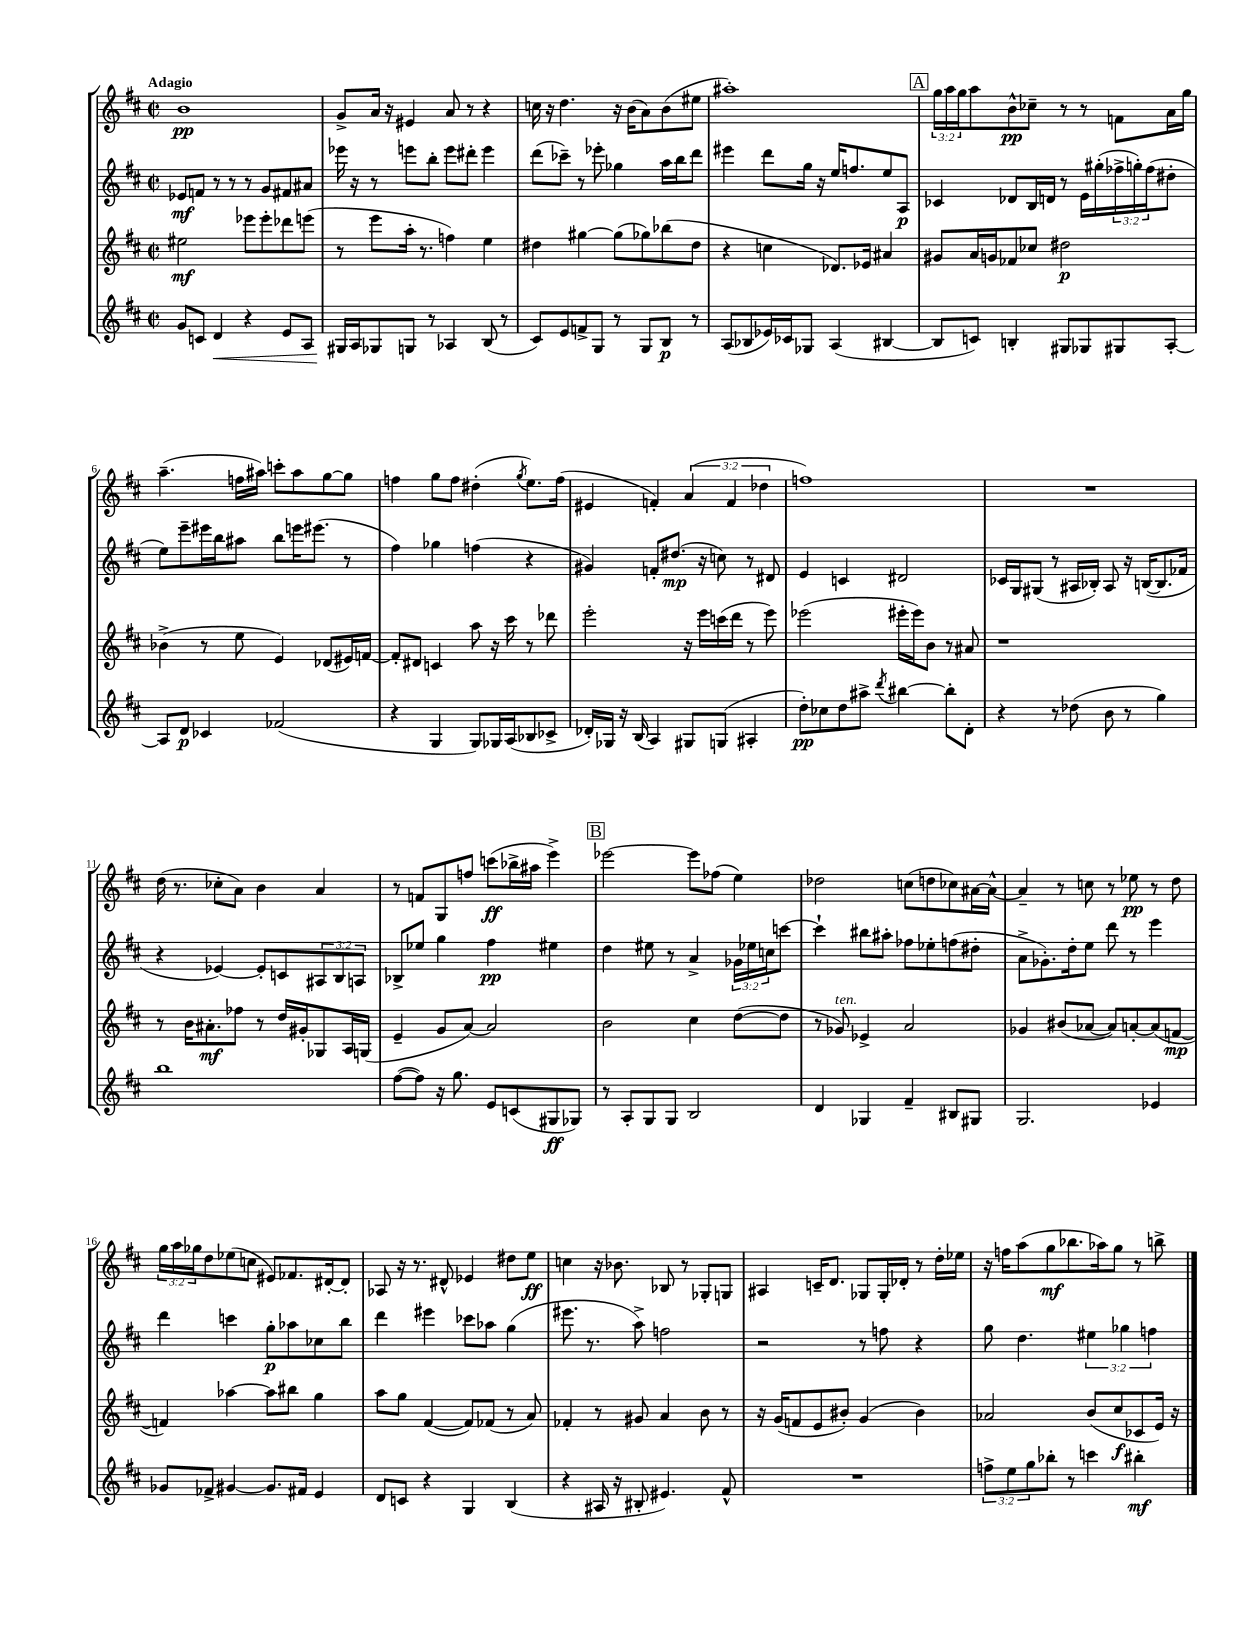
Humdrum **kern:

**kern	**dynam	**kern	**dynam	**kern	**dynam	**kern	**dynam
*part4	*part4	*part3	*part3	*part2	*part2	*part1	*part1
*staff4	*staff4	*staff3	*staff3	*staff2	*staff2	*staff1	*staff1
*clefG2	*	*clefG2	*	*clefG2	*	*clefG2	*
*k[f#c#]	*	*k[f#c#]	*	*k[f#c#]	*	*k[f#c#]	*
*M2/2	*	*M2/2	*	*M2/2	*	*M2/2	*
*met(c|)	*	*met(c|)	*	*met(c|)	*	*met(c|)	*
=1	=1	=1	=1	=1	=1	=1	=1
!	!	!	!	!	!	!LO:TX:a:B:t=Adagio	!
8g/L	.	2ee#X\	mf	8e-X/L	mf	1b	pp
8cn/J	.	.	.	8fn/J	.	.	.
!	!LO:HP:b	!	!	!	!	!	!
4d/	<	.	.	8r	.	.	.
.	.	.	.	8r	.	.	.
4r	.	8eee-X\L	.	8r	.	.	.
.	.	8eee-'\	.	8g/L	.	.	.
8e/L	.	8ddd-X\	.	8f#X/	.	.	.
8A/J	.	(8eeen\J	.	8a#X/J	.	.	.
=2	=2	=2	=2	=2	=2	=2	=2
16G#X/LL	.	8r	.	16eee-X\	.	8g^/L	.
16A/J	[	.	.	16r	.	.	.
8G-X/	.	8eee\L	.	8r	.	16a/Jk	.
.	.	.	.	.	.	16r	.
8Gn/J	.	16aa'\Jk	.	8eeen\L	.	4e#X/	.
.	.	8.r	.	.	.	.	.
8r	.	.	.	8bb'\J	.	.	.
4A-X/	.	4ffn\)	.	8eee\L	.	8a/	.
.	.	.	.	8ddd#X'\J	.	8r	.
(8B/	.	4ee\	.	4eee\	.	4r	.
8r	.	.	.	.	.	.	.
=3	=3	=3	=3	=3	=3	=3	=3
8c#/L)	.	4dd#X\	.	(8ddd\L	.	16ccn\	.
.	.	.	.	.	.	16r	.
8e/	.	.	.	8ccc-X~\J)	.	4.dd\	.
8fn^/	.	[4gg#X\	.	8r	.	.	.
8G/J	.	.	.	8eee-X'\	.	.	.
8r	.	(8gg#\L]	.	4gg-X\	.	16r	.
.	.	.	.	.	.	(16b\KL	.
8G/L	.	8gg-X\)	.	.	.	8a\)	.
8B/J	p	(8bb-X\	.	16aa\LL	.	(8b\	.
.	.	.	.	16bb\J	.	.	.
8r	.	8dd#\J	.	8ddd\J	.	8ee#X\J	.
=4	=4	=4	=4	=4	=4	=4	=4
(8A/L	.	4r	.	4eee#X\	.	1aa#X')	.
8B-X/	.	.	.	.	.	.	.
16e-X/L)	.	4ccn\	.	8ddd\L	.	.	.
16c-X/J	.	.	.	.	.	.	.
8G-X/J	.	.	.	16gg\Jk	.	.	.
.	.	.	.	16r	.	.	.
(4A/	.	8.d-X/L)	.	16ee/KL	.	.	.
.	.	.	.	8.ffn/	.	.	.
.	.	16e-X/Jk	.	.	.	.	.
[4B#X/	.	4a#X/	.	8ee/	.	.	.
.	.	.	.	8A/J	p	.	.
!!LO:REH:place=s1:t=A
=5	=5	=5	=5	=5	=5	=5	=5
8B#/L]	.	8g#X/L	.	4c-X/	.	24gg\LL	.
.	.	.	.	.	.	24aa\	.
.	.	.	.	.	.	24gg\J	.
8cn/J)	.	16a/L	.	.	.	8aa\	.
.	.	16gn/J	.	.	.	.	.
4Bn'/	.	8f-X/	.	8d-X/L	.	8b^^\	pp
.	.	8cc-X/J	.	16B/L	.	8cc-X~\J	.
.	.	.	.	16dn/JJ	.	.	.
8G#X/L	.	2dd#X\	p	8r	.	8r	.
8G-X/	.	.	.	16e\LL	.	8r	.
.	.	.	.	(16gg#X'\	.	.	.
8G#X/	.	.	.	24ff-X^\	.	8fn\L	.
.	.	.	.	24ggn'\)	.	.	.
.	.	.	.	(24ff-\J	.	.	.
[8A'/J	.	.	.	8dd#X'\J	.	16a\L	.
.	.	.	.	.	.	16gg\JJ	.
!!LO:LB:g=z
=6	=6	=6	=6	=6	=6	=6	=6
8A/L]	.	(4b-X^\	.	8ee\L)	.	(4.aa~\	.
8d/J	p	.	.	8eee~\	.	.	.
4c-X/	.	8r	.	16eee#X\L	.	.	.
.	.	.	.	16bb\J	.	.	.
.	.	8ee\	.	8aa#X\J	.	16ffn\LL	.
.	.	.	.	.	.	16aa#X\JJ)	.
(2f-X/	.	4e/)	.	8bb\L	.	8cccn'\L	.
.	.	.	.	16eeen\K	.	8aa#\	.
.	.	.	.	(8.eee#X\J	.	.	.
.	.	(8d-X/L	.	.	.	[8gg\	.
.	.	16e#X/L)	.	8r	.	8gg\J]	.
.	.	[16fn/JJ	.	.	.	.	.
=7	=7	=7	=7	=7	=7	=7	=7
4r	.	8f'/L]	.	4ff#\)	.	4ffn\	.
.	.	8d#X/J	.	.	.	.	.
4G/	.	4cn/	.	4gg-X\	.	8gg\L	.
.	.	.	.	.	.	8ff\J	.
8G/L)	.	8aa\	.	(4ffn\	.	(4dd#X'\	.
16G-X/L	.	16r	.	.	.	.	.
(16A/J	.	16ccc#\	.	.	.	.	.
.	.	.	.	.	.	8qgg/	.
8B-X/	.	8r	.	4r	.	8.ee\L)	.
8c-X^/J	.	8ddd-X\	.	.	.	.	.
.	.	.	.	.	.	(16ff\Jk	.
=8	=8	=8	=8	=8	=8	=8	=8
16d-X'/LL)	.	2eee'\	.	4g#X/)	.	4e#X/	.
16G-X/JJ	.	.	.	.	.	.	.
16r	.	.	.	.	.	.	.
(16B/	.	.	.	.	.	.	.
4A/)	.	.	.	8fn'/L	.	4fn'/)	.
.	.	.	.	(8.dd#X/J	mp	.	.
8G#X/L	.	16r	.	.	.	(6a/	.
.	.	16eee\LL	.	16r	.	.	.
(8Gn/J	.	(16cccn\	.	8ccn\)	.	.	.
.	.	.	.	.	.	6f/	.
.	.	16ddd\JJ	.	.	.	.	.
4A#X'/	.	8r	.	8r	.	.	.
.	.	.	.	.	.	6dd-X\	.
.	.	8eee\)	.	8d#X/	.	.	.
=9	=9	=9	=9	=9	=9	=9	=9
8dd'\L)	pp	(2eee-X\	.	4e/	.	1ffn)	.
8cc-X\	.	.	.	.	.	.	.
8dd\	.	.	.	4cn/	.	.	.
8aa#X^\J	.	.	.	.	.	.	.
8qddd/	.	.	.	.	.	.	.
[4bb#X\	.	16eee#X'\LL	.	2d#X/	.	.	.
.	.	16eee#\J)	.	.	.	.	.
.	.	8b\J	.	.	.	.	.
8bb#'\L]	.	8r	.	.	.	.	.
8d'\J	.	8a#X/	.	.	.	.	.
=10	=10	=10	=10	=10	=10	=10	=10
4r	.	1r	.	16c-X/LL	.	1r	.
.	.	.	.	16G/J	.	.	.
.	.	.	.	(8G#X/J	.	.	.
8r	.	.	.	8r	.	.	.
(8dd-X\	.	.	.	16A#X/LL	.	.	.
.	.	.	.	16B-X'/JJ)	.	.	.
8b\	.	.	.	8A#/	.	.	.
8r	.	.	.	16r	.	.	.
.	.	.	.	([16Bn/KL	.	.	.
4gg\)	.	.	.	8.B/]	.	.	.
.	.	.	.	16f-X/Jk	.	.	.
!!LO:LB:g=z
=11	=11	=11	=11	=11	=11	=11	=11
1bb	.	8r	.	4r	.	(16dd\	.
.	.	.	.	.	.	8.r	.
.	.	16b\KL	.	.	.	.	.
.	.	8.a#X'\	mf	.	.	.	.
.	.	.	.	[4e-X/)	.	8cc-X'\L	.
.	.	8ff-X\J	.	.	.	8a\J)	.
.	.	8r	.	8e-'/L]	.	4b\	.
.	.	16dd/LL	.	8cn/	.	.	.
.	.	16g#X'/J	.	.	.	.	.
.	.	8G-X/	.	12A#X/	.	4a/	.
.	.	.	.	12B/	.	.	.
.	.	16A/L	.	.	.	.	.
.	.	.	.	12An/J	.	.	.
.	.	(16Gn/JJ	.	.	.	.	.
=12	=12	=12	=12	=12	=12	=12	=12
([8ff#\L	.	4e~/	.	8B-X^/L	.	8r	.
8ff#\J])	.	.	.	8ee-X/J	.	8fn/L	.
16r	.	8g/L	.	4gg\	.	8G/	.
8.gg\	.	.	.	.	.	.	.
.	.	[8a/J)	.	.	.	8ffn/J	.
8e/L	.	2a/]	.	4ff#\	pp	(8cccn\L	ff
(8cn/	.	.	.	.	.	16bb-X^\L	.
.	.	.	.	.	.	16aa#X\JJ	.
8G#X/	ff	.	.	4ee#X\	.	4eee^\)	.
8G-X/J)	.	.	.	.	.	.	.
!!LO:REH:place=s1:t=B
=13	=13	=13	=13	=13	=13	=13	=13
8r	.	2b\	.	4dd\	.	[2eee-X\	.
8A'/L	.	.	.	.	.	.	.
8G/	.	.	.	8ee#X\	.	.	.
8G/J	.	.	.	8r	.	.	.
2B/	.	4cc#\	.	4a^/	.	8eee-\L]	.
.	.	.	.	.	.	(8ff-X\J	.
.	.	([8dd\L	.	24g-X\LL	.	4ee\)	.
.	.	.	.	24ee-X\	.	.	.
.	.	.	.	24ccn\J	.	.	.
.	.	8dd\J]	.	[8cccn\J	.	.	.
=14	=14	=14	=14	=14	=14	=14	=14
4d/	.	8r	.	4ccc`\]	.	2dd-X\	.
!	!	!LO:TX:a:i:t=ten.	!	!	!	!	!
.	.	8g-X/)	.	.	.	.	.
4G-X/	.	4e-X^/	.	8bb#X\L	.	.	.
.	.	.	.	8aa#X'\J	.	.	.
4f#~/	.	2a/	.	8ff-X\L	.	(8ccn\L	.
.	.	.	.	8ee-X'\	.	8ddn\	.
8B#X/L	.	.	.	(8ffn\	.	8cc-X\)	.
8G#X/J	.	.	.	8dd#X'\J	.	[16a#X\L	.
.	.	.	.	.	.	16a#^^\JJ_	.
=15	=15	=15	=15	=15	=15	=15	=15
2.G/	.	4g-X/	.	8a^\L	.	4a#~/]	.
.	.	.	.	8.g-X'\)	.	.	.
.	.	(8b#X/L	.	.	.	8r	.
.	.	.	.	16dd'\k	.	.	.
.	.	[8a-X/J	.	8ee\J	.	8ccn\	.
.	.	8a-/L])	.	8ddd\	.	8r	.
.	.	[8an'/	.	8r	.	8ee-X\	pp
4e-X/	.	(8a/]	.	4eee\	.	8r	.
.	.	[8fn/J	mp	.	.	8dd\	.
!!LO:LB:g=z
=16	=16	=16	=16	=16	=16	=16	=16
8g-X/L	.	4fn/])	.	4ddd\	.	24gg\LL	.
.	.	.	.	.	.	24aa\	.
.	.	.	.	.	.	24gg-X\J	.
8f-X^/J	.	.	.	.	.	8dd\	.
[4g#X/	.	[4aa-X\	.	4cccn\	.	(8ee-X\	.
.	.	.	.	.	.	8ccn\J	.
8.g#/L]	.	8aa-\L]	.	8gg'\L	p	8e#X/L)	.
.	.	8bb#X\J	.	8aa-X\	.	8.f-X/	.
16f#X/Jk	.	.	.	.	.	.	.
4e/	.	4gg\	.	8cc-X\	.	.	.
.	.	.	.	.	.	[16d#X'/k	.
.	.	.	.	8bb\J	.	8d#'/J]	.
=17	=17	=17	=17	=17	=17	=17	=17
8d/L	.	8aa\L	.	4ddd\	.	8A-X/	.
8cn/J	.	8gg\J	.	.	.	16r	.
.	.	.	.	.	.	8.r	.
4r	.	([4f#/	.	4eee#X\	.	.	.
.	.	.	.	.	.	8d#X^^/	.
4G/	.	8f#/L])	.	8ccc-X\L	.	4e-X/	.
.	.	(8f-X/J	.	8aa-X\J	.	.	.
(4B/	.	8r	.	(4gg\	.	8dd#X\L	.
.	.	8a/)	.	.	.	8ee\J	ff
=18	=18	=18	=18	=18	=18	=18	=18
4r	.	4f-X'/	.	8.eee#X\	.	4ccn\	.
.	.	.	.	8.r	.	.	.
16A#X/	.	8r	.	.	.	16r	.
16r	.	.	.	.	.	8.b-X\	.
8B#X'/	.	8g#X/	.	8aa^\)	.	.	.
4.e#X/)	.	4a/	.	2ffn\	.	8B-X/	.
.	.	.	.	.	.	8r	.
.	.	8b\	.	.	.	8G-X'/L	.
8f#^^/	.	8r	.	.	.	8Gn/J	.
=19	=19	=19	=19	=19	=19	=19	=19
1r	.	16r	.	2r	.	4A#X/	.
.	.	(16g/KL	.	.	.	.	.
.	.	8fn/	.	.	.	.	.
.	.	8e/	.	.	.	16cn~/KL	.
.	.	.	.	.	.	8.d/J	.
.	.	8b#X'/J)	.	.	.	.	.
.	.	(4g/	.	8r	.	8G-X/L	.
.	.	.	.	8ffn\	.	16G-'/L	.
.	.	.	.	.	.	16d-X'/JJ	.
.	.	4b#\)	.	4r	.	8r	.
.	.	.	.	.	.	16dd'\LL	.
.	.	.	.	.	.	16ee-X\JJ	.
=20	=20	=20	=20	=20	=20	=20	=20
12ffn^\L	.	2a-X/	.	8gg\	.	16r	.
.	.	.	.	.	.	16ffn\KL	.
12ee\	.	.	.	.	.	.	.
.	.	.	.	4.dd\	.	(8aa\	.
12gg\	.	.	.	.	.	.	.
8bb-X'\J	.	.	.	.	.	8gg\	mf
8r	.	.	.	.	.	8.bb-X\	.
4cccn\	.	(8b/L	.	6ee#X\	.	.	.
.	.	.	.	.	.	16aa-X\k)	.
.	.	8cc#/	f	.	.	8gg\J	.
.	.	.	.	6gg-X\	.	.	.
4bb#X'\	mf	8c-X/	.	.	.	8r	.
.	.	.	.	6ffn\	.	.	.
.	.	16e/Jk)	.	.	.	8bbn^\	.
.	.	16r	.	.	.	.	.
==	==	==	==	==	==	==	==
*-	*-	*-	*-	*-	*-	*-	*-
